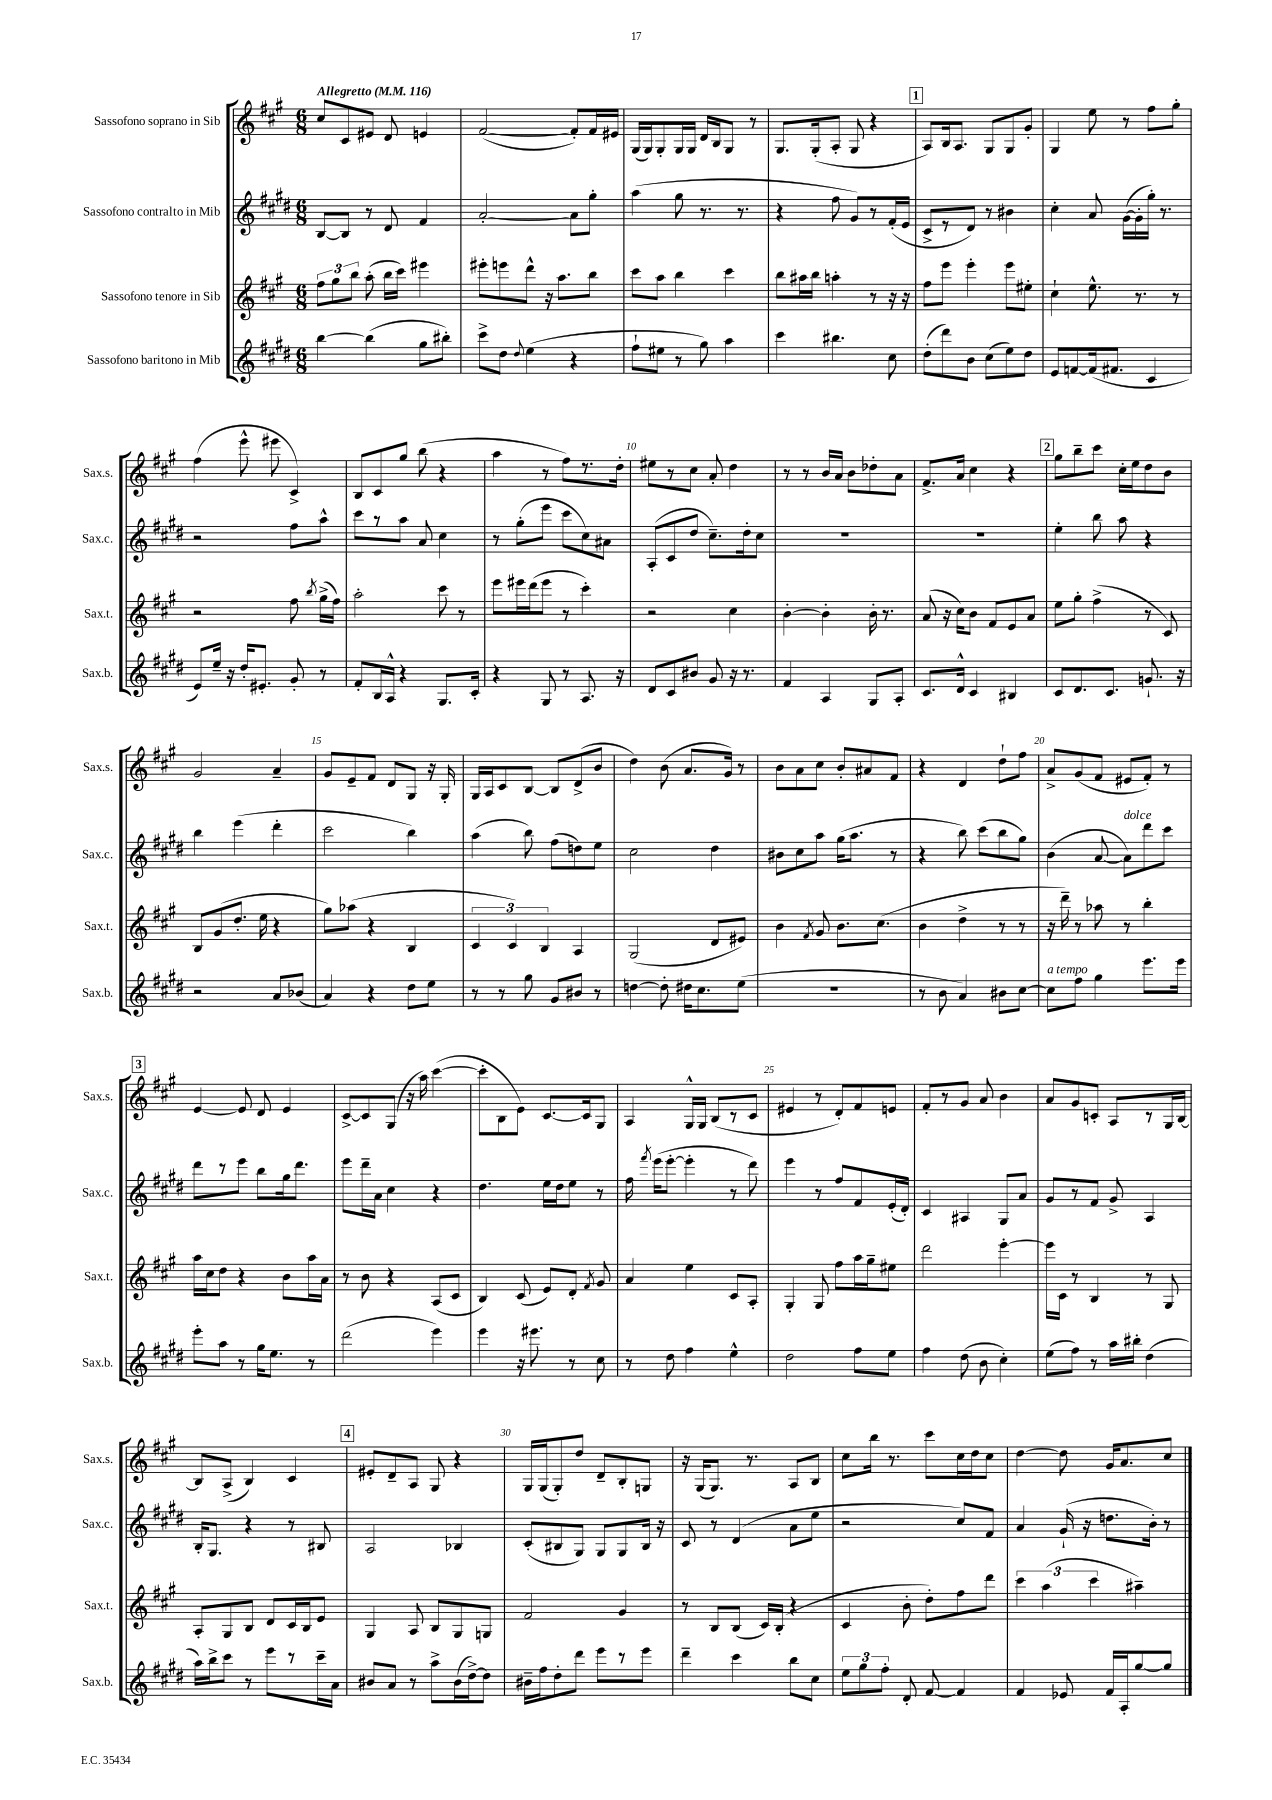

**kern	**kern	**kern	**kern
*part4	*part3	*part2	*part1
*staff4	*staff3	*staff2	*staff1
*I"Sassofono baritono in Mib	*I"Sassofono tenore in Sib	*I"Sassofono contralto in Mib	*I"Sassofono soprano in Sib
*I'Sax.b.	*I'Sax.t.	*I'Sax.c.	*I'Sax.s.
*clefG2	*clefG2	*clefG2	*clefG2
*k[f#c#g#d#]	*k[f#c#g#]	*k[f#c#g#d#]	*k[f#c#g#]
*M6/8	*M6/8	*M6/8	*M6/8
*MM116	*MM116	*MM116	*MM116
=1	=1	=1	=1
!	!	!	!LO:TX:a:B:t=Allegretto
[4bb\	12ff#\L	[8B/L	8cc#/L
.	12gg#\	.	.
.	.	8B/J]	8c#/
.	12bb\J	.	.
(4bb\]	(8aa'\	8r	8e#X/J
.	16bb\LL	8d#/	8d/
.	16ccc#\JJ)	.	.
8gg#\L	4eee#X\	4f#/	4en/
8bb#X'\J)	.	.	.
=2	=2	=2	=2
8ccc#^\L	8eee#X'\L	[2a'/	([2f#/
8dd#\J	8eeen\	.	.
8qqdd#/	.	.	.
(4ee\	8ddd^^\J	.	.
.	16r	.	.
.	8.aa\L	.	.
4r	.	8a\L]	8f#'/L])
.	8bb\J	8gg#'\J	16f#/L
.	.	.	16e#X/JJ
=3	=3	=3	=3
8ff#`\L	8ccc#\L	(4aa\	(16G#/LL
.	.	.	16G#/J)
8ee#X\J	8aa\J	.	8G#'/
8r	4bb\	8gg#\	16G#/L
.	.	.	16G#/JJ
8gg#\)	.	8.r	16d/LL
.	.	.	16B/J
4aa\	4ccc#\	.	8G#/J
.	.	8.r	.
.	.	.	8r
=4	=4	=4	=4
4ccc#\	8bb\L	4r	8.G#/L
.	16aa#X\L	.	.
.	16bb\JJ	.	(16G#'/k
4.bb#X\	4aan'\	8ff#\	8A'/J
.	.	8g#/L)	8G#/
.	8r	8r	4r
8cc#\	16r	(16f#'/L	.
.	16r	16e/JJ	.
!!LO:REH:place=s1:t=1
=5	=5	=5	=5
(8dd#'\L	8ff#\L	8c#^/L	8A/L)
8ddd#\)	8eee\J	8r	16B/k
.	.	.	8.A/J
8b\J	4eee'\	8d#/J)	.
(8cc#\L	.	8r	8G#/L
8ee\)	8eee\L	4b#X\	8G#/
8dd#\J	8ee#X'\J	.	8g#'/J
=6	=6	=6	=6
8e/L	4cc#`\	4cc#'\	4G#/
[8fn/	.	.	.
(16f/k]	8.ee^^\	8a/	8ee\
8.f#X/J	.	.	.
.	.	([16g#\LL	8r
.	8.r	16g#'\]	.
4c#/	.	16gg#'\JJ)	8ff#\L
.	.	8.r	.
.	8r	.	8gg#'\J
!!LO:LB:g=z
=7	=7	=7	=7
8e/L)	2r	2r	(4ff#\
16ee~/Jk	.	.	.
16r	.	.	.
16dd#'/KL	.	.	8eee^^\
8.e#X'/J	.	.	.
.	.	.	8eee#X\
8g#'/	8ff#\	8ff#\L	4c#^/)
.	8qbb/	.	.
8r	(16gg#^\LL	8aa^^\J	.
.	16ff#\JJ)	.	.
=8	=8	=8	=8
8f#'/L	2aa'\	8ccc#\L	8B/L
16B/L	.	8r	8c#/
16A^^/JJ	.	.	.
4r	.	8aa\J	8gg#/J
.	.	8a/	(8bb\
8.G#/L	8ccc#\	4cc#\	4r
.	8r	.	.
16c#'/Jk	.	.	.
=9	=9	=9	=9
4r	8eee\L	8r	4aa\
.	16eee#X\L	(8gg#'\L	.
.	(16ddd\J	.	.
8G#/	8eee#\J	8eee\J	8r
8r	8r	8ccc#\L	8ff#\L)
8.A/	4ccc#'\)	8cc#\)	8.r
.	.	8a#X\J	.
16r	.	.	16dd'\Jk
=10	=10	=10	=10
8d#/L	2r	(8A'/L	8ee#X\L
8c#/	.	8c#/	8r
8b#X/J	.	8dd#/J	8cc#\J
8g#/	.	8.cc#~\L)	8a'/
16r	4cc#\	.	4dd\
8.r	.	16dd#'\k	.
.	.	8cc#\J	.
=11	=11	=11	=11
4f#/	[4b'\	2.r	8r
.	.	.	8r
4A/	4b'\]	.	16b/LL
.	.	.	16a/JJ
.	.	.	8b\L
8G#/L	16b'\	.	8dd-X'\
.	8.r	.	.
8A'/J	.	.	8a\J
=12	=12	=12	=12
8.c#/L	(8a/	2.r	8.f#^/L
.	16r	.	.
16d#^^/Jk	16cc#\KL)	.	16a/Jk
4c#/	8b\J	.	4cc#\
.	8f#/L	.	.
4B#X/	8e/	.	4r
.	8a/J	.	.
!!LO:REH:place=s1:t=2
=13	=13	=13	=13
8c#/L	8ee\L	4ee'\	8gg#\L
8.d#/	8gg#'\J	.	8bb~\
.	(4ff#^\	8bb\	8ccc#\J
8.c#/J	.	.	.
.	.	8aa\	16cc#'\LL
.	.	.	16ee\J
8.gn`/	8r	4r	8dd\
.	8c#/)	.	8b\J
16r	.	.	.
!!LO:LB:g=z
=14	=14	=14	=14
2r	8B/L	4bb\	2g#/
.	(8g#/	.	.
.	8.dd'/J	(4eee\	.
.	16ee\	.	.
8a/L	4r	4ddd#'\	4a~/
(8b-X/J	.	.	.
=15	=15	=15	=15
4a/)	8gg#\L)	2ccc#\	8g#/L
.	(8aa-X\J	.	8e~/
4r	4r	.	8f#/J
.	.	.	8d/L
8dd#\L	4B/	4bb\)	8G#/J
8ee\J	.	.	16r
.	.	.	16G#'/
=16	=16	=16	=16
8r	6c#/	(4aa\	16G#/LL
.	.	.	16A/J
8r	.	.	8c#/
.	6c#/)	.	.
8gg#\	.	8bb\)	[8B/J
.	6B/	.	.
8g#/L	.	(8ff#\L	8B/L]
8b#X/J	4A/	8ddn\)	(8d^/
8r	.	8ee\J	8b/J
=17	=17	=17	=17
[4ddn\	(2G#/	2cc#\	4dd\)
8dd'\]	.	.	(8b\
16dd#X\KL	.	.	8.a/L
8.cc#\	.	.	.
.	8d/L	4dd#\	.
.	.	.	16g#/Jk)
(8ee\J	8e#X/J)	.	8r
=18	=18	=18	=18
2.r	4b\	8b#X\L	8b\L
.	.	8cc#\	8a\
.	8qf#/	.	.
.	8g#/	8aa\J	8cc#\J
.	8.b\L	(16gg#\KL	8b'/L
.	.	8.aa\J	.
.	.	.	8a#X/
.	(8.cc#\J	.	.
.	.	8r	8f#/J
=19	=19	=19	=19
8r	4b\	4r	4r
8b\	.	.	.
4a/)	4dd^\	8bb\)	4d/
.	.	(8ccc#\L	.
8b#X\L	8r	8bb\	8dd`\L
[8cc#\J	8r	8gg#\J)	8ff#\J
=20	=20	=20	=20
!LO:TX:a:i:t=a tempo	!	!	!
8cc#\L]	16r	(4b\	8a^/L
.	16ddd~\)	.	.
8ff#\J	8r	.	(8g#/
4gg#\	8aa-X\	[8a/	8f#/J
!	!	!LO:TX:a:i:t=dolce	!
.	8r	8a\L])	8e#X/L
8.eee\L	4bb'\	8ddd#\	8f#'/J)
.	.	8ccc#\J	8r
16eee\Jk	.	.	.
!!LO:LB:g=z
!!LO:REH:place=s1:t=3
=21	=21	=21	=21
8eee'\L	16aa\LL	8ddd#\L	[4e/
.	16cc#\J	.	.
8aa\J	8dd\J	8r	.
8r	4r	8eee\J	8e/]
16gg#\KL	.	8bb\L	8d/
8.ee\J	.	.	.
.	8b\L	16gg#\k	4e/
.	.	8.ddd#\J	.
8r	16aa\L	.	.
.	16a\JJ	.	.
=22	=22	=22	=22
(2ddd#\	8r	8eee\L	[8c#^/L
.	8b\	16ddd#~\L	8c#/]
.	.	16a\JJ	.
.	4r	4cc#\	(8G#/J
.	.	.	16r
.	.	.	16aa\)
4eee\)	(8A/L	4r	([4ccc#\
.	8c#/J	.	.
=23	=23	=23	=23
4eee\	4B/)	4.dd#\	8ccc#'\L]
.	.	.	8B\
16r	(8c#/	.	8e\J)
8.eee#X\	.	.	.
.	8e/L)	16ee\LL	[8.c#/L
.	.	16dd#\J	.
8r	8d'/J	8ee\J	.
.	.	.	16c#/k]
.	8qf#/	.	.
8cc#\	8g#/	8r	8G#/J
=24	=24	=24	=24
8r	4a/	16ff#\	4A/
.	.	8qfff#/	.
.	.	(16eee\KL	.
8dd#\	.	[8eee'\J	.
4ff#\	4ee\	4eee'\]	16G#^^/LL
.	.	.	16G#/JJ
.	.	.	(8B/L
4ee^^\	8c#/L	8r	8r
.	8A'/J	8ddd#\)	8c#/J
=25	=25	=25	=25
2dd#\	4G#'/	4eee\	4e#X/
.	8G#/	8r	8r
.	8ff#\L	8ff#/L	8d'/L)
8ff#\L	16aa\L	8f#/	8f#/
.	16gg#~\J	.	.
8ee\J	8ee#X\J	(16e'/L	8en/J
.	.	16d#'/JJ)	.
=26	=26	=26	=26
4ff#\	2ddd\	4c#/	8f#'/L
.	.	.	8r
(8dd#\	.	4A#X/	8g#/J
8b\	.	.	8a/
4cc#'\)	[4eee'\	8G#/L	4b\
.	.	8a/J	.
=27	=27	=27	=27
(8ee\L	16eee\LL]	8g#/L	8a/L
.	16c#\JJ	.	.
8ff#\J)	8r	8r	8g#/
8r	4B/	8f#/J	8cn'/J
16aa\LL	.	8g#^/	8A/L
16bb#X'\JJ	.	.	.
(4dd#\	8r	4A/	8r
.	8G#/	.	16G#/L
.	.	.	[16B/JJ
!!LO:LB:g=z
=28	=28	=28	=28
16aa\LL)	8A'/L	16B'/KL	8B/L]
16bb^\J	.	8.G#/J	.
8ccc#\J	8G#/	.	(8A^/J
8r	8B/J	4r	4B/)
8eee\L	8d/L	.	.
8r	16c#/L	8r	4c#/
.	16B/J	.	.
16ccc#~\L	8e/J	8B#X/	.
16a\JJ	.	.	.
!!LO:REH:place=s1:t=4
=29	=29	=29	=29
8b#X/L	4G#/	2A/	8e#X'/L
8a/J	.	.	8d~/
8r	8A/	.	8A/J
8aa^\L	8B/L	.	8G#/
(16b#\L	8G#/	4B-X/	4r
[16dd#^\J)	.	.	.
8dd#\J]	8Gn/J	.	.
=30	=30	=30	=30
16b#X~\LL	2f#/	(8c#'/L	16G#/LL
16ff#\J	.	.	(16G#/J
8dd#'\	.	8B#X/	8G#'/)
8ddd#\J	.	8G#/J)	8dd/J
8eee\L	.	8G#/L	8d~/L
8r	4g#/	8G#/	8B'/
8eee\J	.	16B#/Jk	8Gn/J
.	.	16r	.
=31	=31	=31	=31
4ddd#~\	8r	8c#/	16r
.	.	.	(16G#/KL
.	8B/L	8r	8.G#/J)
4ccc#\	(8B/J	(4d#/	.
.	.	.	8.r
.	16c#/LL)	.	.
.	(16B'/JJ	.	.
8bb\L	4r	8a\L	8A/L
8cc#\J	.	8ee\J	8B/J
=32	=32	=32	=32
12ee\L	4c#/	2r	8cc#\L
12gg#\	.	.	.
.	.	.	16bb\Jk
12ff#'\J	.	.	.
.	.	.	8.r
8d#'/	8b'\	.	.
[8f#/	8dd'\L)	.	8ccc#\L
4f#/]	8ff#\	8cc#/L)	16cc#\L
.	.	.	16dd\J
.	8ddd\J	8f#/J	8cc#\J
=33	=33	=33	=33
4f#/	6ccc#\	4a/	[4dd\
.	(6aa\	.	.
8e-X/	.	(16g#`/	8dd\]
.	.	16r	.
.	6ccc#\	.	.
16f#/LL	.	8.ddn\L	16g#/KL
16A'/J	.	.	8.a/
[8gg#/	4aa#X~\)	.	.
.	.	16b'\Jk)	.
8gg#/J]	.	8r	8cc#/J
==	==	==	==
*-	*-	*-	*-
